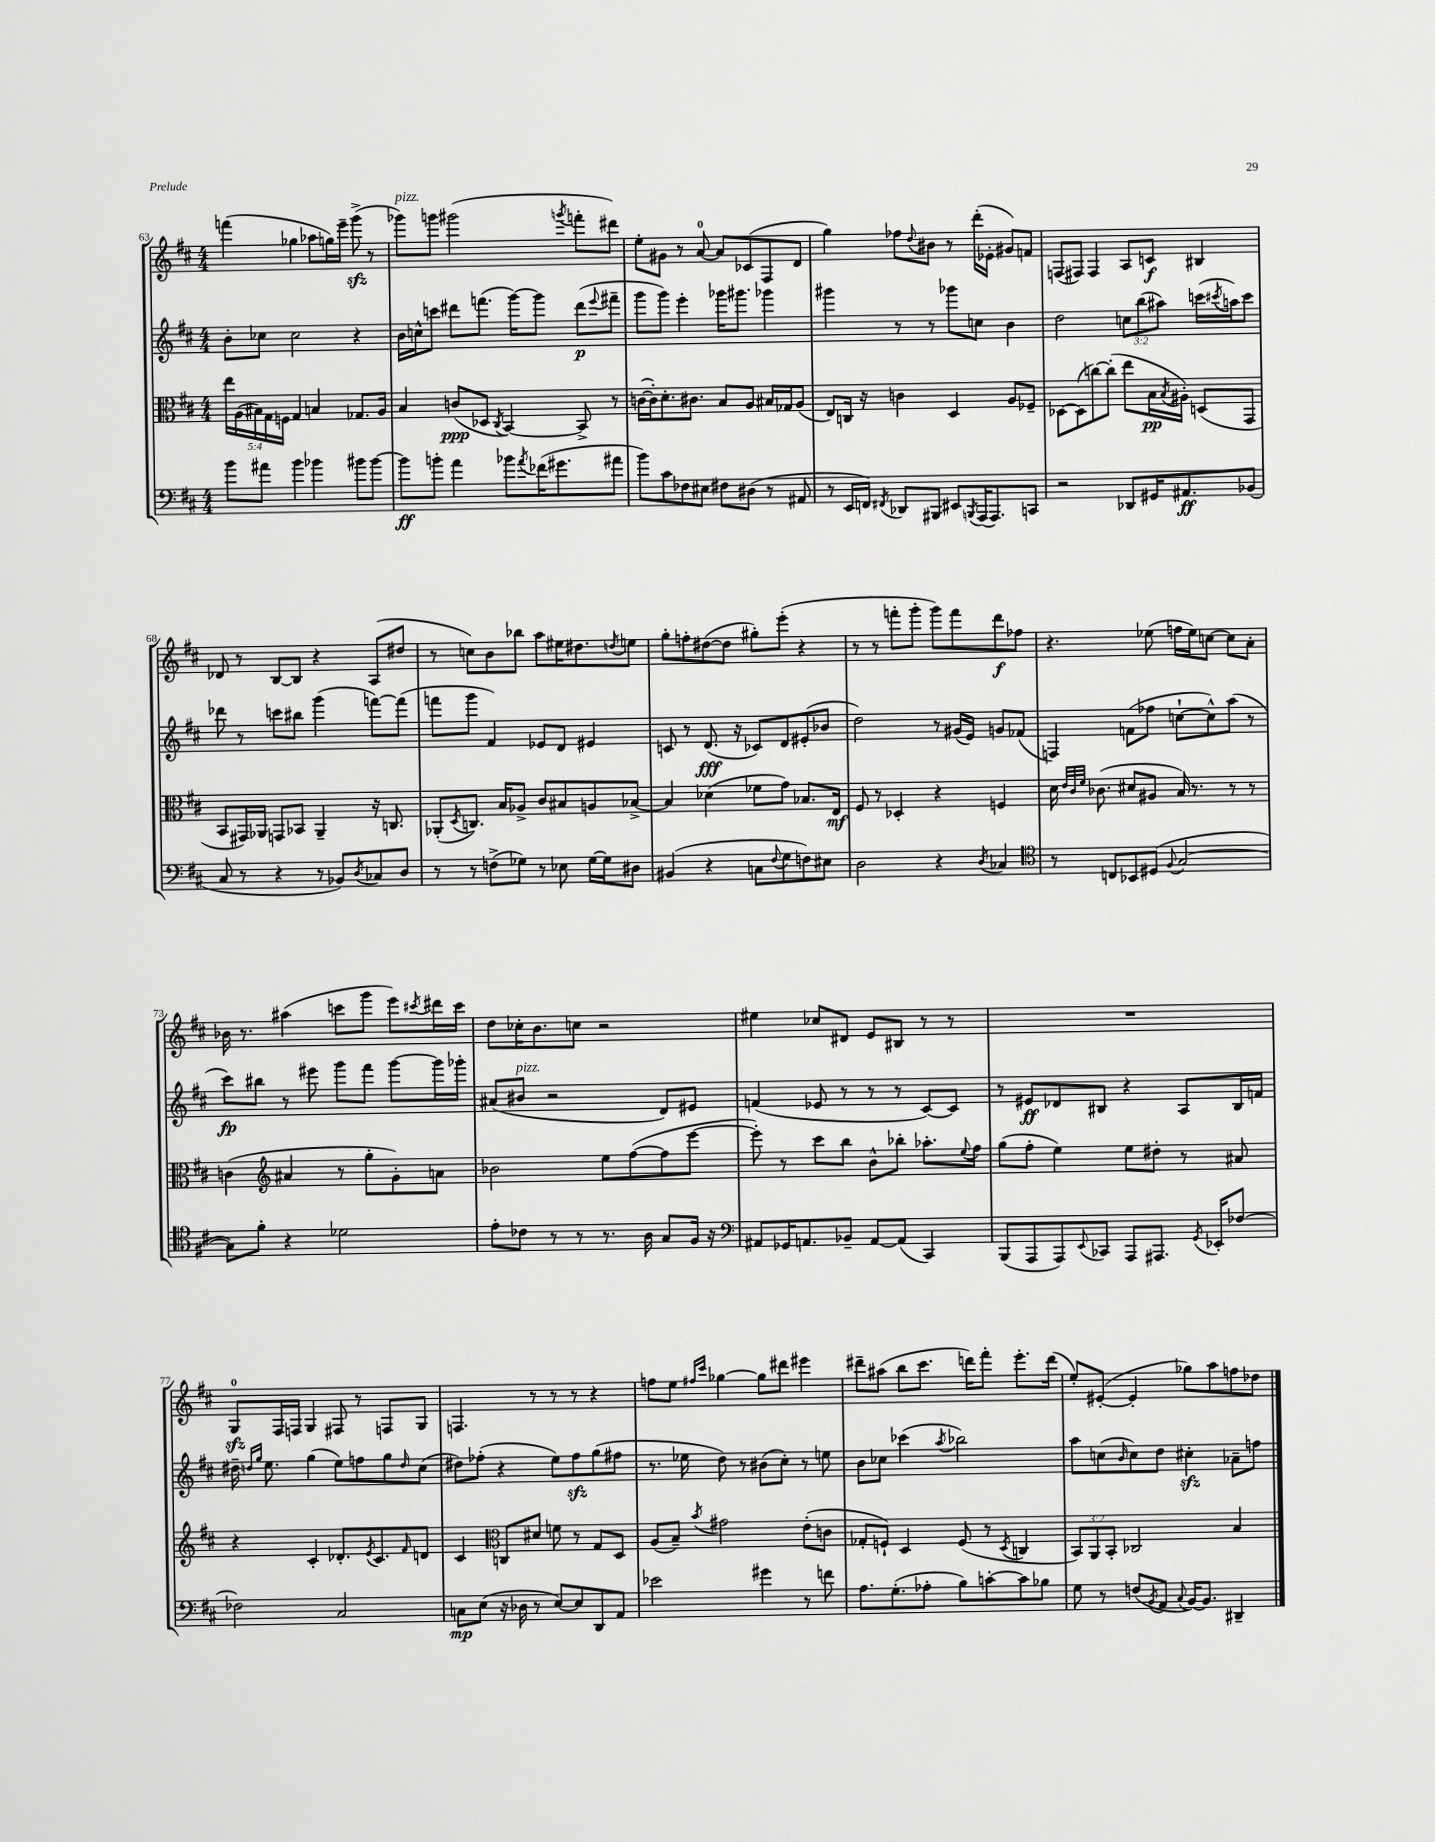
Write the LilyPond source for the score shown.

<<
\new StaffGroup <<
\new Staff = "s0" {
    \clef treble \key d \major \numericTimeSignature \time 4/4
    f'''4( ges''4 aes''8 g''16) e'''16-- g'''8->\sfz( r8 |
    ges'''8^\markup { \italic "pizz." }) g'''8 gis'''2( \acciaccatura { g'''8 } f'''8-. dis'''8) |
    e''8-. gis'8 r8 a'8-0~ a'8 ces'8( fis8 d'8 |
    g''4) fes''8 \appoggiatura { d''8 } bis'8 r8 d'''16-.( ees'16-. gis'8) f'8 |
    f8( fis8) fis4 a8 c'8\f bis4 |
    des'8 r8 b8~ b8 r4 a8( dis''8 |
    r8 c''8) b'8 bes''8 a''8 eis''16 dis''8. \acciaccatura { d''8 } e''8 |
    g''8-. f''8-. dis''8~( dis''8 gis''8-.) e'''8-.( r4 |
    r8 r8 f'''8-. g'''8-. g'''8) f'''8 d'''8\f fes''8 |
    r4. ees''8( f''16 ees''16) c''8~ c''8 a'8-. |
    bes'16 r8. ais''4( c'''8 g'''8 e'''8) \acciaccatura { cis'''8 } dis'''16 cis'''16 |
    d''8 ces''16-. b'8. c''8 r2 |
    eis''4 ces''8 dis'8 e'8 bis8 r8 r8 |
    R1 |
    g8-0\sfz fis16 f16 g4 fis8 r8 f8 g8 |
    f4. r8 r8 r8 r4 |
    f''8 e''8 \grace { fis''16 cis'''16 } ges''4~ ges''8 dis'''8 eis'''4 |
    dis'''8-- ais''8( b''8 cis'''8. d'''16) fis'''8-. e'''8.-. d'''16( |
    e''8-.) eis'8~-.( eis'4-. ges''8) a''8 f''8 des''8 \bar "|." |
}
\new Staff = "s1" {
    \clef treble \key d \major \numericTimeSignature \time 4/4 \override Staff.TupletNumber.text = #tuplet-number::calc-fraction-text
    b'8-. ces''8 ces''2 r4 |
    b'16 c''16-^ c'''8 dis'''8 f'''8.( g'''16~) g'''8 dis'''8\p( \appoggiatura { e'''8 } fis'''8-- |
    g'''8 g'''8) e'''4-. ges'''16 gis'''8. ges'''4 |
    gis'''4 r8 r8 ges'''8 c''8 b'4 |
    d''2 \tuplet 3/2 { c''8 b''8( ais''8) } c'''16( \acciaccatura { cis'''8 } a''16) cis'''8 |
    des'''8 r8 c'''8 bis''8 g'''4( f'''8~) f'''8( |
    f'''8 g'''8 fis'4) ees'8 d'8 eis'4 |
    c'8 r8 d'8.\fff( r16 ces'8) d'8 eis'8-.( bes'8 |
    d''2) r8 gis'16( e'16) g'8 fes'8( |
    f4) f'8( fes''8 c''8~-! c''8-^) a''8( r8 |
    cis'''8\fp) bis''8 r8 eis'''8 g'''8 fis'''8 g'''8~ g'''16 ges'''16-. |
    ais'8( bis'8^\markup { \italic "pizz." } r2 d'8) eis'8 |
    f'4( ees'8 r8 r8 r8 cis'8~) cis'8 |
    r8 eis'8\ff des'8 bis8 r4 a8 bis16 f'16 |
    dis''16-- \grace { d''16 g''16 } e''8. g''4( e''8) f''8 g''8 \grace { d''16 } cis''8( |
    dis''8) fes''8-.( r4 e''8) fes''8\sfz g''8( fis''8 |
    r8. ees''16 d''8) r8 bis'8( cis''8-.) r8 e''8 |
    b'8 ces''8 ces'''4( \acciaccatura { a''8 } bes''2) |
    a''8 c''8( \grace { b'16 } c''8) d''8 cis''4-.\sfz aes'8-- f''8 \bar "|." |
}
\new Staff = "s2" {
    \clef alto \key d \major \numericTimeSignature \time 4/4 \override Staff.TupletNumber.text = #tuplet-number::calc-fraction-text
    \tuplet 5/4 { e''16 a16( bis16) g16 f16 } g4 b4 ges8. a16 |
    b4 c'8\ppp( des8 \acciaccatura { cis8 } b,4~) b,8-> r8 |
    c'16~( c'16-.) d'8.-. cis'8. b8 a8 bis16 ges16 a8( |
    e8) c16 r16 c'4 d4 a8 fes8-- |
    des8~ des8( c''8~) c''8-.( e''8 b16\pp \acciaccatura { b8 } ais16-.) d8( g,8 |
    b,8 gis,16) aes,16 g,8 bes,8 aes,4-- r16 c8. |
    aes,8-.( \acciaccatura { d8 } c8.) b16 aes8-> cis'8 bis8 a8 bes8~-> |
    bes4 des'4( fes'8 g'8) bes8. e16\mf |
    fis8 r8 des4-. r4 f4 |
    d'16 \grace { e'32 cis'32 fis'32 } ces'8.( dis'8 ais8 b16) r8. r8 r8 |
    c'4( \clef treble ais'4 r8 g''8-. g'8-.) a'8 |
    bes'2 e''8 fis''8~( fis''8 e'''8~ |
    e'''8-.) r8 cis'''8 b''8 b'8-^ bes''8-. aes''8.-. \appoggiatura { e''8 } fis''16 |
    g''8( fis''8-. e''4) e''8 dis''8-. r8 ais'8 |
    r4 cis'4-. des'8.-. \acciaccatura { e'8 } cis'8. \grace { fis'16 } d'8 |
    cis'4 \clef alto c8 dis'8 f'8 r8 g8 d8 |
    a8( b8--) \acciaccatura { b'8 } gis'2 e'8-.( c'8 |
    ges8-. f8-!) d4 f8( r8 \acciaccatura { d8 } c4 |
    \tuplet 3/2 { b,8) a,8 b,8-. } ces2 b4 \bar "|." |
}
\new Staff = "s3" {
    \clef bass \key d \major \numericTimeSignature \time 4/4
    b'8 ais'8 b'4 bes'4 bis'8 bis'8~ |
    bis'8\ff b'8-. a'4 bes'8 \acciaccatura { a'8 } fes'16( gis'8. ais'8 |
    b'8) cis'8 fes8 eis8 fis8 dis8( r8 ais,8 |
    r8 e,16 f,16) \acciaccatura { fis,8 } des,8 bis,,8 eis,8 \acciaccatura { b,,8 } a,,16( a,,8.) c,8 |
    r2 des,8 gis,16 ais,8.\ff bes,8( |
    cis8 r8 r4 r8 bes,8) \acciaccatura { d8 } ces8 d8 |
    r8 r8 f8->( ges8) r8 ees8 ges16~ ges16 dis8 |
    bis,4( r4 c8 \appoggiatura { fis8 } g8 f8) eis8 |
    d2 r4 \acciaccatura { d8 } ces4 |
    \clef tenor r8 c8 bes,8 dis8( \appoggiatura { fis8 } g2~ |
    g8) fis'8-. r4 des'2 |
    e'8-. ces'8 r8 r8 r8. a16 g8 fis16 r16 |
    \clef bass ais,8 ges,16 a,8. bes,8-- a,8~ a,8( cis,4) |
    b,,8( a,,8 a,,8) \appoggiatura { e,8 } ces,8 a,,8 ais,,8. \acciaccatura { g,8 } ees,16-. fes8~ |
    fes2 cis2 |
    c8\mp e8( r16 des16 r8 e8~) e8 d,8 a,8 |
    ees'2 gis'4 r8 f'8 |
    a8. g8.-.( aes8-. b8) c'8~-. c'8 bes8 |
    g8 r8 f8( \acciaccatura { b,8 } a,8 \appoggiatura { cis8 } b,16~) b,8. dis,4-- \bar "|." |
}
>>
>>
\layout { \context { \Score currentBarNumber = #63 } }
